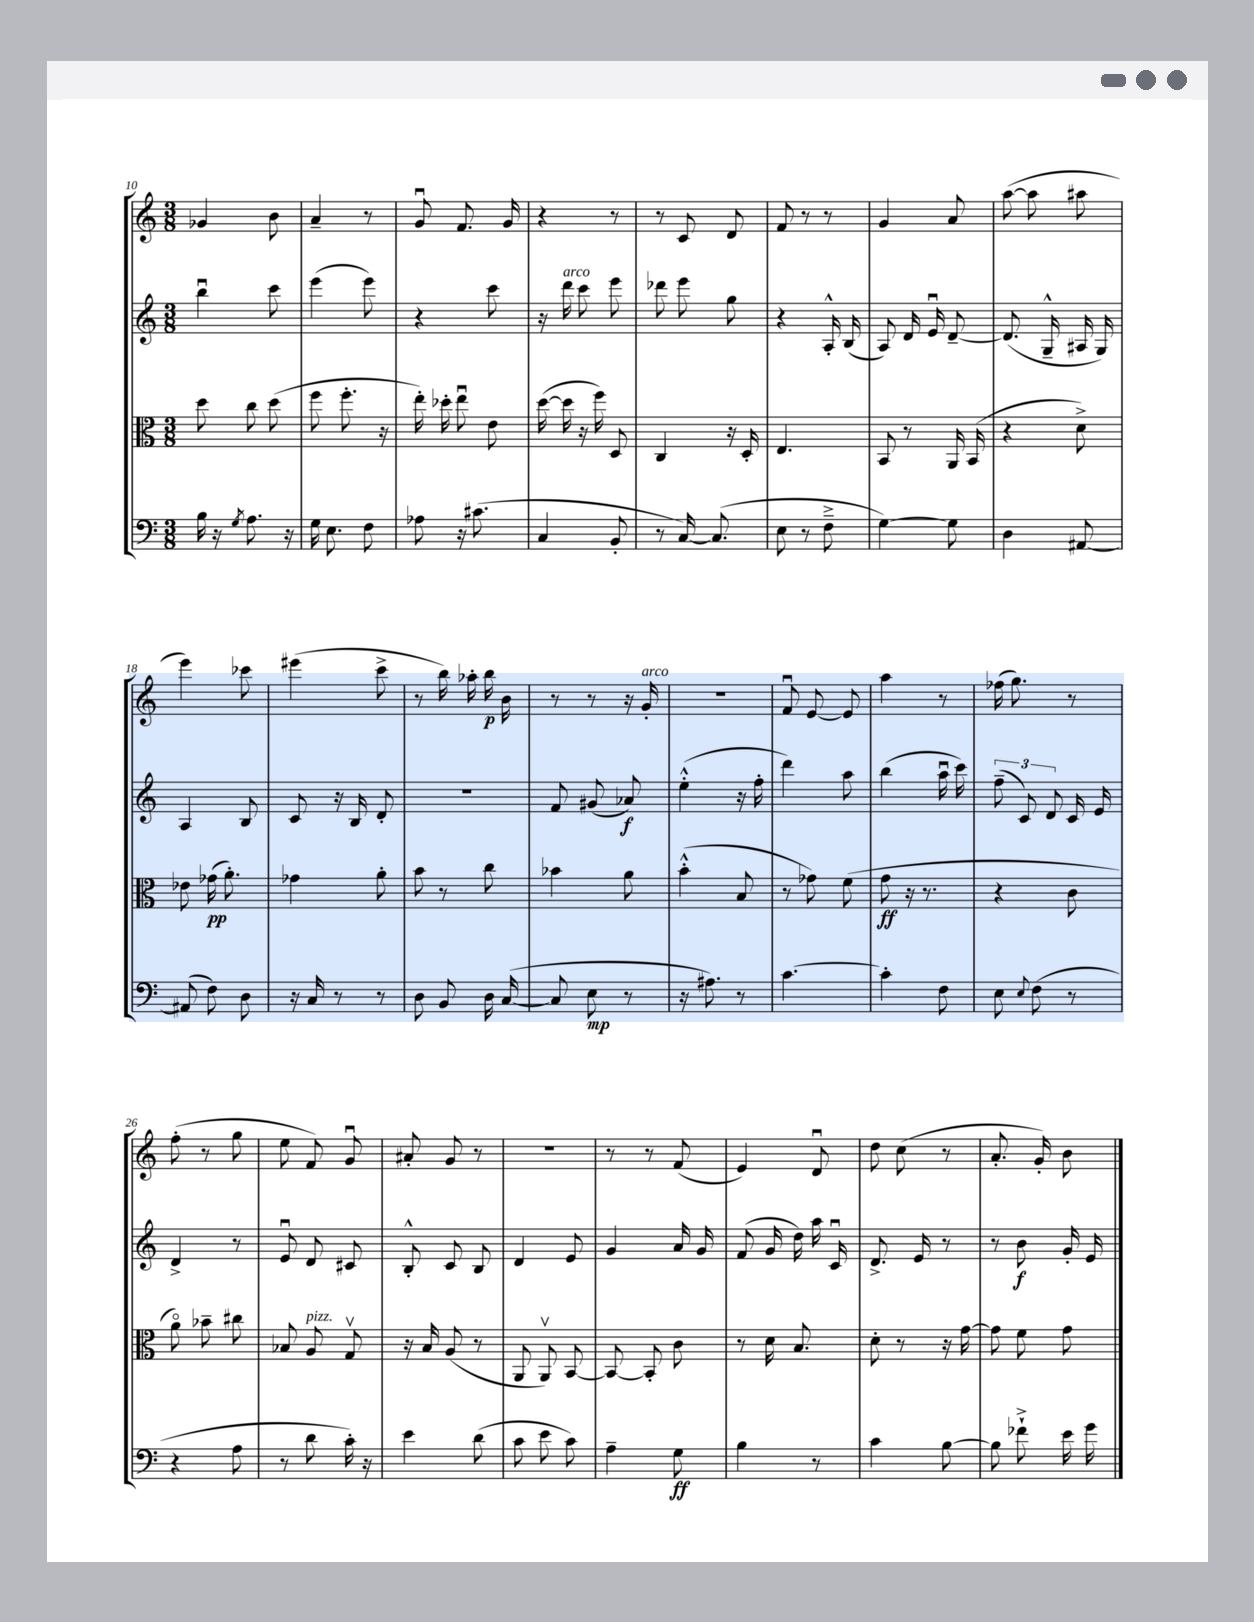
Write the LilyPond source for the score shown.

<<
\new StaffGroup <<
\new Staff = "s0" {
    \clef treble \key c \major \numericTimeSignature \time 3/8
    \autoBeamOff ges'4 b'8 |
    a'4-- r8 |
    g'8\downbow f'8. g'16 |
    r4 r8 |
    r8 c'8 d'8 |
    f'8 r8 r8 |
    g'4 a'8 |
    a''8~( a''8 ais''8 |
    e'''4) ces'''8 |
    eis'''4( c'''8-> |
    r8 b''16) aes''16-. b''16\p b'16 |
    r8 r8 r16 g'16-.^\markup { \italic "arco" } |
    R4. |
    f'8\downbow e'8~ e'8 |
    a''4 r8 |
    fes''16( g''8.) r8 |
    f''8-.( r8 g''8 |
    e''8 f'8) g'8\downbow |
    ais'8-. g'8 r8 |
    R4. |
    r8 r8 f'8( |
    e'4) d'8\downbow |
    d''8 c''8( r8 |
    a'8.-. g'16-.) b'8 \bar "|." |
}
\new Staff = "s1" {
    \clef treble \key c \major \numericTimeSignature \time 3/8
    \autoBeamOff b''4\downbow c'''8 |
    e'''4( e'''8) |
    r4 c'''8 |
    r16 d'''16^\markup { \italic "arco" } c'''8 e'''8 |
    des'''8 e'''8 g''8 |
    r4 a16-.-^ b16( |
    a8) d'16 e'16\downbow d'8~-- |
    d'8.( g16---^ ais16 g16) |
    a4 b8 |
    c'8 r16 b16 d'8-. |
    R4. |
    f'8 gis'8( aes'8\f) |
    e''4-.-^( r16 f''16-. |
    d'''4) a''8 |
    b''4( a''16\downbow c'''16) |
    \tuplet 3/2 { f''8--( c'8) d'8 } c'16 e'16 |
    d'4-> r8 |
    e'8\downbow d'8 cis'8 |
    b8-.-^ c'8 b8 |
    d'4 e'8 |
    g'4 a'16 g'16 |
    f'8( g'16 d''16) a''16 c'16\downbow |
    d'8.-> e'16 r8 |
    r8 b'8\f g'16-. e'16 \bar "|." |
}
\new Staff = "s2" {
    \clef alto \key c \major \numericTimeSignature \time 3/8
    \autoBeamOff d''8 c''8 d''8( |
    f''8 f''8.-. r16 |
    e''16-.) des''16-. e''8\downbow e'8 |
    d''16~( d''16 r16 f''16) d8 |
    c4 r16 d16-. |
    e4. |
    b,8 r8 a,16 b,16( |
    r4 d'8->) |
    ees'8 ges'16\pp( a'8.-.) |
    ges'4 a'8-. |
    b'8 r8 c''8 |
    bes'4 a'8 |
    b'4-.-^( b8 |
    r8 ges'8) f'8( |
    g'8\ff r16 r8. |
    r4 c'8 |
    a'8\flageolet) bes'8-- cis''8 |
    bes8 a8^\markup { \italic "pizz." } g8\upbow |
    r16 b16 a8( r8 |
    a,8 a,8\upbow) b,8~ |
    b,8~ b,8-. c'8 |
    r8 d'16 b8. |
    d'8-. r8 r16 g'16~ |
    g'8 f'8 g'8 \bar "|." |
}
\new Staff = "s3" {
    \clef bass \key c \major \numericTimeSignature \time 3/8
    \autoBeamOff b16 r16 \acciaccatura { g8 } a8. r16 |
    g16 e8. f8 |
    aes8 r16 cis'8.( |
    c4 b,8-. |
    r8 c16~) c8.( |
    e8 r8 f8---> |
    g4~) g8 |
    d4 ais,8~ |
    ais,8( f8) d8 |
    r16 c16 r8 r8 |
    d8 b,8 d16 c16~( |
    c8 e8\mp r8 |
    r16 ais8.) r8 |
    c'4.~ |
    c'4-. f8 |
    e8 \appoggiatura { e8 } f8( r8 |
    r4 a8 |
    r8 d'8 c'16-.) r16 |
    e'4 d'8( |
    c'8 e'8 c'8) |
    a4-- g8\ff |
    b4 r8 |
    c'4 b8~ |
    b8 fes'8-!-> e'16 g'16 \bar "|." |
}
>>
>>
\layout { \context { \Score currentBarNumber = #10 } }
